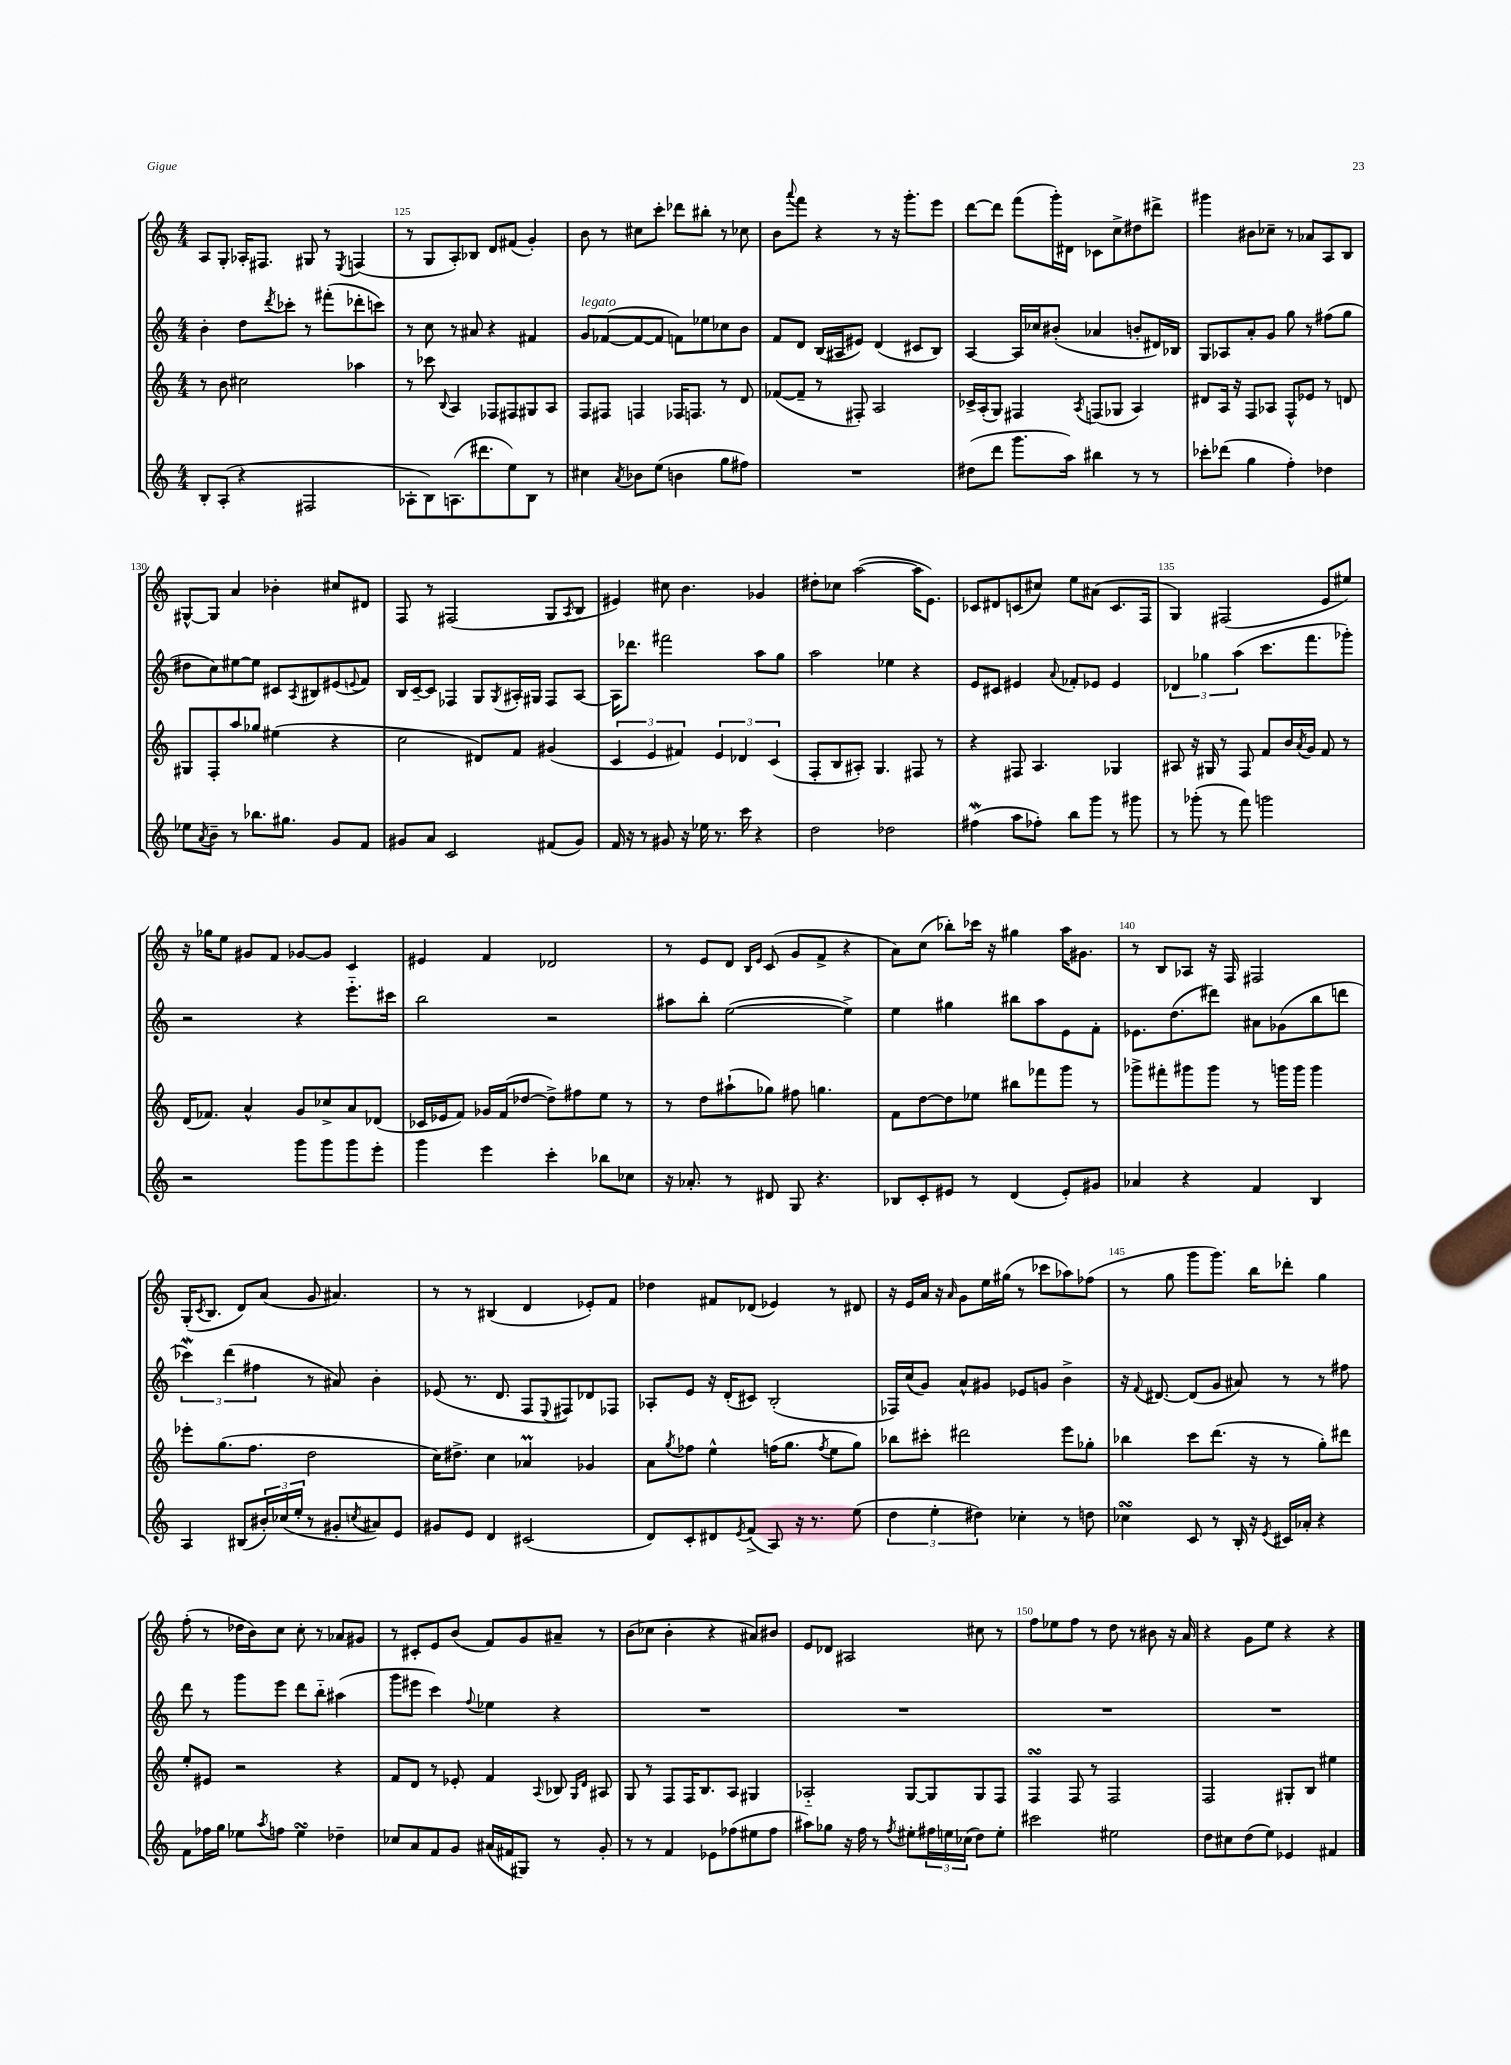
<<
\new StaffGroup <<
\new Staff = "s0" {
    \clef treble \key c \major \numericTimeSignature \time 4/4
    a8 g8-. aes16-. fis8. gis8 r8 \acciaccatura { e8 } f4( |
    r8 g8 a8-.) bes8 d'8 fis'8( g'4-.) |
    b'8 r8 cis''8 c'''8-. des'''8 bis''8-. r8 ces''8 |
    b'8 \appoggiatura { a'''8 } f'''8 r4 r8 r16 g'''8.-. e'''8 |
    d'''8~ d'''8 f'''8( g'''16-.) dis'16 ces'8 c''8-> dis''8 dis'''8-> |
    gis'''4 bis'8 ces''8-- r8 aes'8 a8 b8 |
    gis8~-^ gis8 a'4 bes'4-. cis''8 dis'8 |
    f8 r8 fis2( g8 \acciaccatura { a8 } b8 |
    eis'4) cis''8 b'4. ges'4 |
    dis''8-. ces''8 a''2~( a''16 e'8.) |
    ces'8 dis'8 c'8( cis''8) e''8 ais'8( c'8. f16 |
    g4) fis2( e'8 eis''8) |
    r16 ges''16 e''8 gis'8 f'8 ges'8~ ges'8 c'4 |
    eis'4 f'4 des'2 |
    r8 e'8 d'8 \grace { b16 e'16 } c'8( g'8 f'8-> r4 |
    a'8) c''8( bes''8-.) ces'''16 r16 gis''4 a''16 gis'8. |
    r8 b8 aes8 r16 f16 fis2 |
    g16-.( \acciaccatura { c'8 } b8. d'8) a'8( g'8 ais'4.) |
    r8 r8 bis4( d'4 ees'8-.) f'8 |
    des''4 fis'8 des'8( ees'4) r8 dis'8 |
    r16 e'16 a'16 r16 \grace { a'16 } g'8 e''16 gis''16( r8 ces'''8 aes''8) fes''8( |
    r8 g''8 g'''8 g'''8.) b''16 des'''8-. g''4 |
    f''8-.( r8 des''16 b'16) c''8 c''8-. r8 aes'8 gis'8 |
    r8 cis'8-. e'8 b'8( f'8) g'8 ais'8-- r8 |
    b'8( ces''8 b'4-. r4 ais'8) bis'8 |
    e'8 des'8 ais2 cis''8 r8 |
    f''8 ees''8 f''8 r8 d''8 r8 bis'8 r16 a'16 |
    r4 g'8 e''8 r4 r4 \bar "|." |
}
\new Staff = "s1" {
    \clef treble \key c \major \numericTimeSignature \time 4/4
    b'4-. d''8 \acciaccatura { d'''8 } ces'''8-. r8 fis'''8-.( des'''8-. c'''8) |
    r8 c''8 r8 ais'8 r4 fis'4 |
    g'8^\markup { \italic "legato" } fes'8~( fes'8~ fes'8 f'8) ees''8 ces''8 b'8 |
    f'8 d'8 b16( ais16 eis'8) d'4( cis'8 b8) |
    a4~ a16 ces''16 bis'8-.( aes'4 b'8-. dis'16) bes16 |
    g8 aes8 a'8-. g'8 g''8 r8 fis''8( g''8 |
    dis''8 c''8) eis''8~ eis''8 cis'8 \acciaccatura { a8 } bis8 eis'8( \appoggiatura { e'8 } f'8) |
    b16 c'16~-- c'8 fes4 g8 \acciaccatura { g8 } ais16-. gis16 fes8 ais8~ |
    ais16 des'''8. fis'''2 a''8 g''8 |
    a''2 ees''4 r4 |
    e'8 cis'8 eis'4 \appoggiatura { a'8 } fes'8-. ees'8 ees'4 |
    \tuplet 3/2 { des'4 ges''4 a''4( } c'''8. f'''8. ges'''8-.) |
    r2 r4 e'''8.-_ cis'''16 |
    b''2 r2 |
    ais''8 b''8-. e''2~( e''4->) |
    e''4 gis''4 bis''8 a''8 e'8 f'8-. |
    ees'8. d''8.( dis'''8) ais'8 ges'8( b''8 d'''8 |
    \tuplet 3/2 { ces'''4\mordent) d'''4( fis''4 } r8 ais'8) b'4-. |
    ees'8( r8. d'8. f8 \appoggiatura { e8 } fis8) des'8 fes8 |
    aes8-. e'8 r16 d'16-.( cis'8) b2-.( |
    fes16) c''16( g'8) a'8-^ gis'8 ees'8 g'8 b'4-> |
    r16 \appoggiatura { f'8 } dis'8.~ dis'8( g'8 ais'8) r8 r8 fis''8 |
    d'''8 r8 g'''8 e'''8 d'''8 b''8-_ ais''4( |
    g'''8 eis'''8 c'''4) \appoggiatura { f''8 } ees''4 r4 |
    R1 |
    R1 |
    R1 |
    R1 \bar "|." |
}
\new Staff = "s2" {
    \clef treble \key c \major \numericTimeSignature \time 4/4
    r8 b'8 cis''2 aes''4 |
    r8 ces'''8 \appoggiatura { b8 } a4 fes8 fis8 gis8 a8 |
    f8 fis8 f4 fes16 f8. r8 d'8 |
    fes'8~( fes'8-- r8 fis8-.) a2 |
    ces'16-> a16-.( g8) fis4 \acciaccatura { a8 } f8( ges8 a4) |
    dis'8 a16 r16 f8 aes8 f8-^ ees'8 r8 d'8 |
    gis8 f8-. a''8 ges''8 eis''4( r4 |
    c''2 dis'8) f'8 gis'4( |
    \tuplet 3/2 { c'4 e'4 fis'4) } \tuplet 3/2 { e'4 des'4 c'4( } |
    f8-. b8 ais8-.) g4. fis8 r8 |
    r4 fis8 a4. ges4 |
    ais8 r16 gis16 r8 f8 f'8 b'16 \acciaccatura { a'8 } g'16 f'8 r8 |
    d'16( fes'8.) a'4-^ g'8 ces''8-> a'8 des'8( |
    ces'16 ees'16 f'8) ges'16 f'16( des''8~ des''8->) fis''8 e''8 r8 |
    r8 d''8 ais''8-!( ges''8) fis''8 g''4. |
    f'8 d''8~ d''8 ees''8 bis''8 fes'''8 g'''8 r8 |
    ges'''8-> fis'''8-. gis'''8 gis'''8 r8 g'''16 g'''16 g'''4 |
    ees'''8-. g''8.( f''8. d''2 |
    c''16) dis''8.-> c''4 aes'4\prall ges'4 |
    a'8 \acciaccatura { g''8 } fes''8 e''4-^ f''16( g''8. \acciaccatura { f''8 } e''8 g''8) |
    bes''8 cis'''8-. dis'''2 e'''8 ges''8-. |
    bes''4 c'''8 d'''8.( r16 r8 g''8-.) dis'''8 |
    e''8-. eis'8 r2 r4 |
    f'8 d'8 r8 ees'8-. f'4 \appoggiatura { a8 } bes8 \grace { g16 d'16 } ais8 |
    g8 r8 f8 f16 b8. a8 gis4 |
    aes2-_ g8~ g8 g8 f8 |
    f4\turn f8 r8 f2 |
    f2 gis8-. b8 eis''4 \bar "|." |
}
\new Staff = "s3" {
    \clef treble \key c \major \numericTimeSignature \time 4/4
    b8-. a8-.( r4 fis2 |
    aes8-. b8) a8.( dis'''8. e''8) b8 r8 |
    cis''4 \acciaccatura { a'8 } bes'8 e''8( b'4 g''8 fis''8) |
    R1 |
    dis''8( d'''8 g'''8. a''16) bis''4 r8 r8 |
    ces'''8-. des'''8( g''4 f''4-.) des''4 |
    ees''8 \acciaccatura { a'8 } b'8-- r8 bes''8. gis''8. g'8 f'8 |
    gis'8 a'8 c'2 fis'8( gis'8) |
    f'16 r16 r8 gis'8 r16 ees''16 r8. c'''16 r4 |
    d''2 des''2 |
    fis''4\mordent( a''8 fes''8-.) b''8 g'''8 r8 gis'''8 |
    r8 ges'''8-.( r8 f'''8) g'''2 |
    r2 g'''8 g'''8 g'''8 e'''8-. |
    g'''4 e'''4 c'''4-. bes''8 ces''8 |
    r16 aes'8.-. r8 dis'8 g8 r4. |
    bes8 c'8-. eis'8 r8 d'4( eis'8-.) gis'8 |
    aes'4 r4 f'4 b4 |
    a4 bis8( \tuplet 3/2 { bis'16-.) ces''16( e''16-. } r8 gis'8-. \acciaccatura { c''8 } ais'8) e'8 |
    gis'8 e'8 d'4 cis'2( |
    d'8) c'8-. dis'8 \acciaccatura { e'8 } f'8->( a8) r16 r8. e''8( |
    \tuplet 3/2 { d''4 e''4-. dis''4) } ces''4-. r8 d''8 |
    ces''4\turn c'8 r8 b16-. r16 \acciaccatura { e'8 } cis'16 aes'16-. r4 |
    f'8 fes''16 g''16 ees''8 \acciaccatura { a''8 } f''8 ees''4\turn des''4-- |
    ces''8 a'8 f'8 g'8 ais'16( fis'16 gis8) r8 g'8-. |
    r8 r8 f'4 ees'8 fes''8( eis''8 fes''8 |
    ais''8) ges''8 r16 f''16 r8 \acciaccatura { f''8 } eis''8-. \tuplet 3/2 { fis''16 e''16 ces''16( } d''8) e''8-. |
    cis'''2 eis''2 |
    d''8 cis''8 d''8( e''8) ees'4 fis'4 \bar "|." |
}
>>
>>
\layout { \context { \Score currentBarNumber = #124 \override BarNumber.break-visibility = ##(#f #t #t) barNumberVisibility = #(every-nth-bar-number-visible 5) } }
